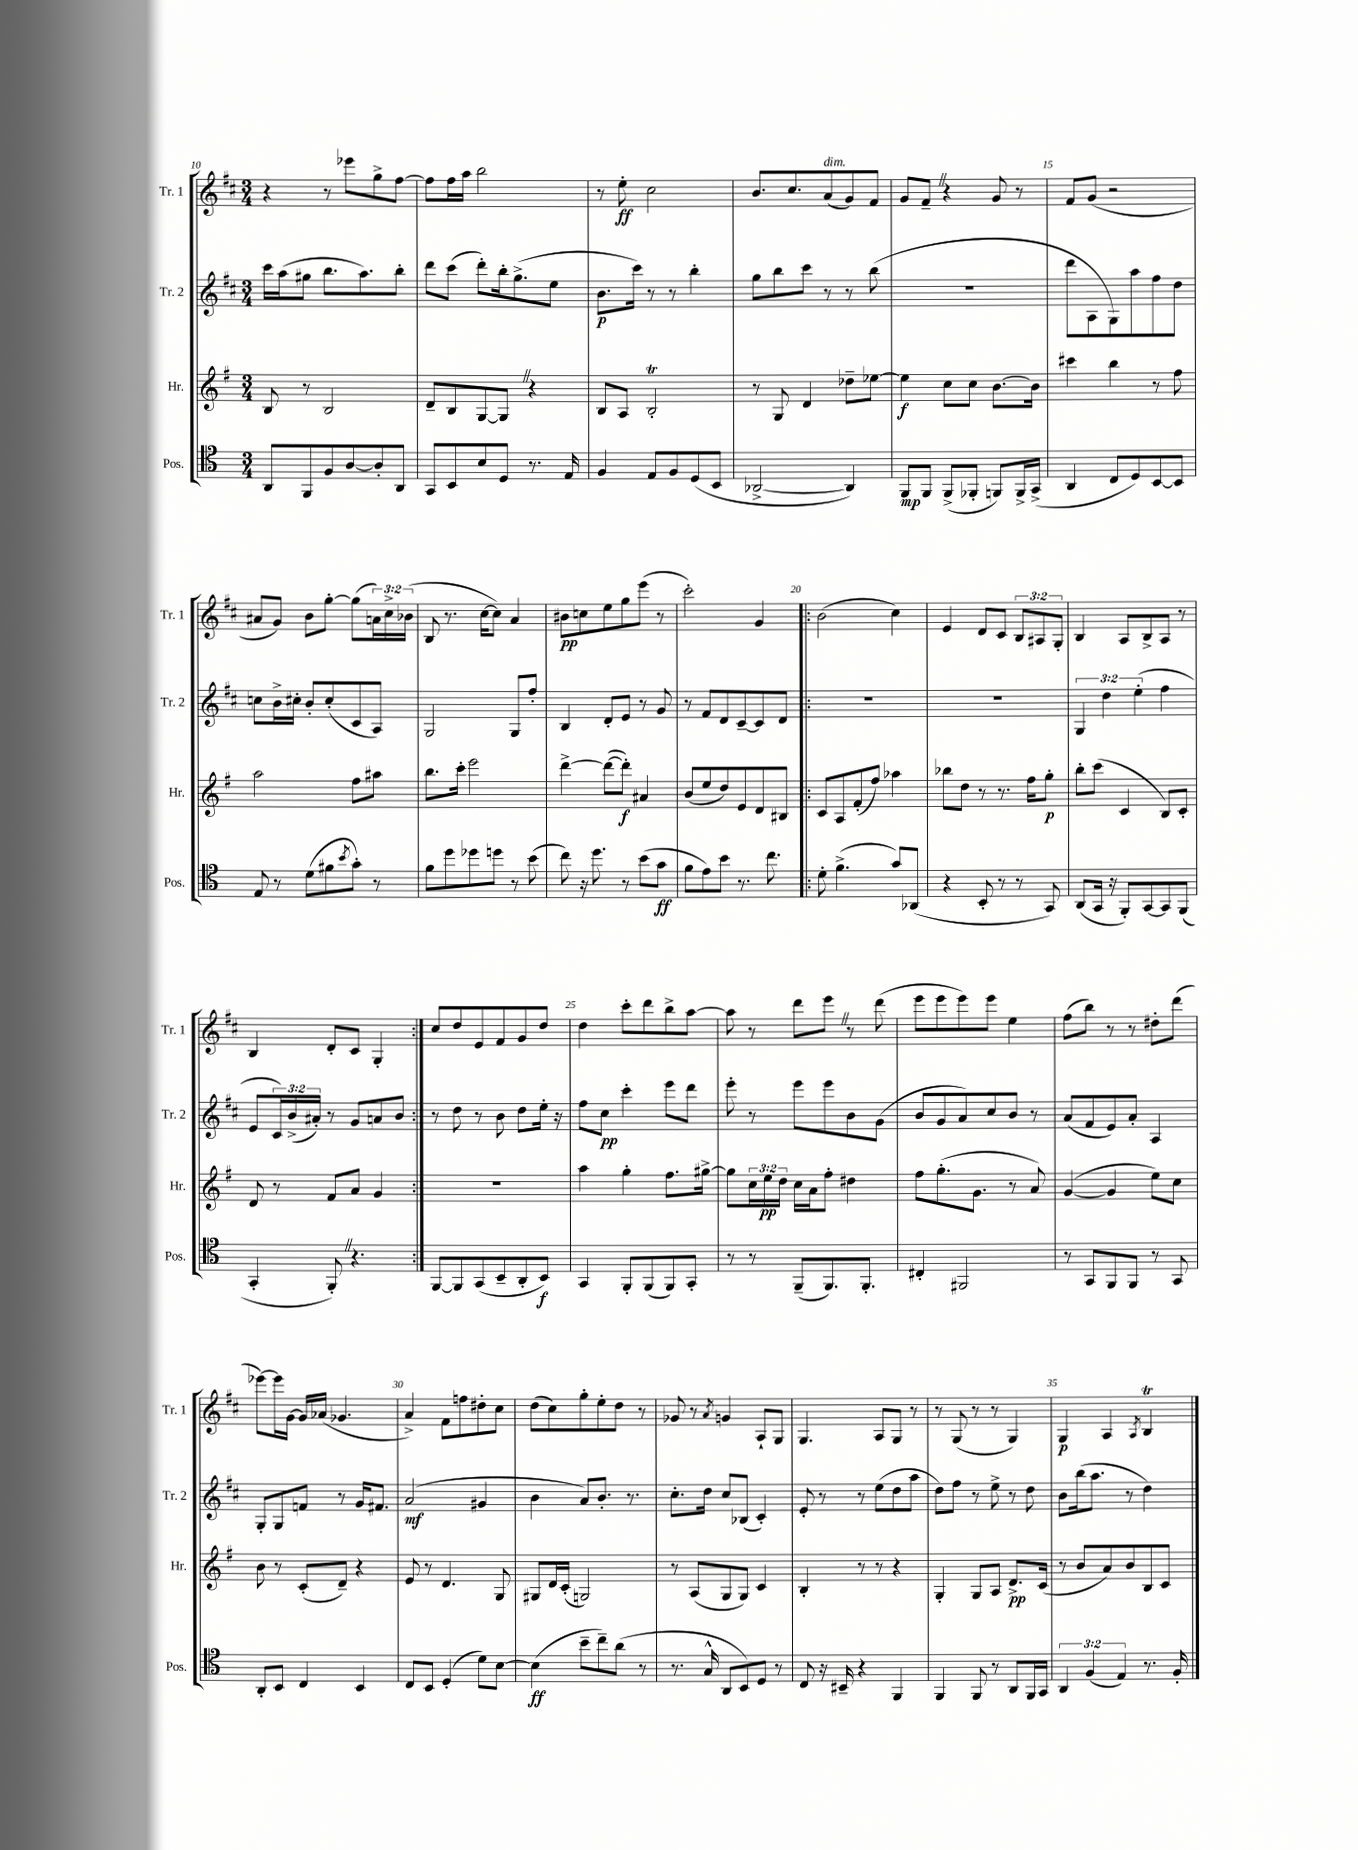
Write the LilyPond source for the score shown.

<<
\new StaffGroup <<
\new Staff = "s0" \with { instrumentName = "Tr. 1" shortInstrumentName = "Tr. 1" } {
    \clef treble \key d \major \numericTimeSignature \time 3/4 \override Staff.TupletNumber.text = #tuplet-number::calc-fraction-text
    r4 r8 ees'''8 g''8-> fis''8~ |
    fis''8 fis''16 a''16 b''2 |
    r8 e''8-.\ff cis''2 |
    b'8. cis''8. a'8^\markup { \italic "dim." }( g'8) fis'8 |
    g'8 fis'8-- \once \override BreathingSign.text = \markup { \musicglyph "scripts.caesura.straight" } \breathe r4 g'8 r8 |
    fis'8 g'8( r2 |
    ais'8 g'8) b'8 g''8~-. g''8( \tuplet 3/2 { a'16) cis''16-> bes'16( } |
    b8 r8. cis''16~ cis''8) a'4 |
    bis'8\pp c''8 e''8 g''8 e'''8( r8 |
    cis'''2-.) g'4 |
    \repeat volta 2 { b'2( cis''4) |
    e'4 d'8 cis'8 \tuplet 3/2 { b8 ais8 g8-. } |
    b4 a8 b8-> a8 r8 |
    b4 d'8-. cis'8 g4-. | }
    cis''8 d''8 e'8 fis'8 g'8 d''8 |
    d''4 cis'''8-. d'''8 b''8-> a''8~ |
    a''8 r8 d'''8 e'''8 \once \override BreathingSign.text = \markup { \musicglyph "scripts.caesura.straight" } \breathe r8 d'''8( |
    e'''8 e'''8 e'''8) e'''8 e''4 |
    fis''8( b''8) r8 r8 dis''8-. d'''8( |
    ees'''8~) ees'''16 g'16~ g'16 aes'16( ges'4. |
    a'4->) fis'8 f''8 dis''8-. cis''8 |
    d''8( cis''8) g''8-. e''8-. d''8 r8 |
    ges'8 r8 \acciaccatura { a'8 } g'4 a8-! g8 |
    g4. a8 g8 r8 |
    r8 g8( r8 r8 g4) |
    g4\p a4 \acciaccatura { a8 } b4\trill \bar "|." |
}
\new Staff = "s1" \with { instrumentName = "Tr. 2" shortInstrumentName = "Tr. 2" } {
    \clef treble \key d \major \numericTimeSignature \time 3/4 \override Staff.TupletNumber.text = #tuplet-number::calc-fraction-text
    cis'''16 a''16( gis''8 b''8. a''8.) b''8-. |
    d'''8 cis'''8( d'''8-.) b''16-. g''8.->( e''8 |
    b'8.\p cis'''16) r8 r8 b''4-. |
    g''8 b''8 cis'''8 r8 r8 b''8( |
    R2. |
    d'''8 a8 g8) a''8 fis''8 d''8 |
    c''8 b'16-> cis''16-. b'8-. cis''8-.( cis'8 a8) |
    g2 g8 fis''8-. |
    b4 d'8-. e'8 r8 g'8 |
    r8 fis'8 d'8 cis'8~-- cis'8 d'8 |
    \repeat volta 2 { R2. |
    R2. |
    \tuplet 3/2 { g4 d''4 e''4-.( } fis''4 |
    e'8 \tuplet 3/2 { cis'16) b'16->( ais'16-.) } r8 g'8 a'8 b'8 | }
    r8 d''8 r8 b'8 d''8 e''16-. r16 |
    fis''8 cis''8\pp cis'''4-. e'''8 d'''8 |
    e'''8-. r8 e'''8 e'''8 b'8 g'8( |
    b'8 g'8 a'8) cis''8 b'8 r8 |
    a'8( fis'8 e'8) a'8-. a4 |
    g8-. g8 f'8 r8 g'16 fis'8. |
    a'2\mf( gis'4 |
    b'4 a'8) b'8.-. r8. |
    cis''8.-. d''16 cis''8 bes8( cis'4-.) |
    e'8-. r8 r8 e''8( d''8 a''8 |
    d''8) fis''8 r8 e''8-> r8 d''8 |
    b'8 b''16( a''8. r8 d''4) \bar "|." |
}
\new Staff = "s2" \with { instrumentName = "Hr." shortInstrumentName = "Hr." } {
    \clef treble \key g \major \numericTimeSignature \time 3/4 \override Staff.TupletNumber.text = #tuplet-number::calc-fraction-text
    b8 r8 b2 |
    d'8-- b8 g8~ g8 \once \override BreathingSign.text = \markup { \musicglyph "scripts.caesura.straight" } \breathe r4 |
    b8 a8 b2-.\trill |
    r8 g8 d'4 des''8-- ees''8~ |
    ees''4\f c''8 c''8 b'8.~ b'16 |
    cis'''4 b''4 r8 fis''8 |
    a''2 fis''8 ais''8 |
    b''8. c'''16-. e'''2 |
    d'''4~-> d'''8~( d'''8-.\f) ais'4 |
    b'8( e''8 d''8) e'8 d'8 bis8 |
    \repeat volta 2 { c'8 a8 fis'8-.( fis''8) aes''4 |
    bes''8 d''8 r8 r8. fis''16 g''8-.\p |
    b''8-. c'''8( c'4 b8) c'8-. |
    d'8 r8 fis'8 a'8 g'4 | }
    R2. |
    a''4 g''4-. fis''8. gis''16~-> |
    gis''8 \tuplet 3/2 { c''16 e''16\pp d''16 } c''16 a'16 fis''8-. dis''4 |
    fis''8 g''8.-.( g'8. r8 a'8) |
    g'4~( g'4 e''8) c''8 |
    b'8 r8 c'8-.( d'8--) r4 |
    e'8 r8 d'4. g8 |
    gis8 d'16 c'16-.( g2) |
    r8 a8( g8 g8) c'4 |
    b4-. r8 r8 r4 |
    g4-. g8 a8 d'8.->\pp c'16( |
    r8 b'8 a'8) b'8 b8 c'8 \bar "|." |
}
\new Staff = "s3" \with { instrumentName = "Pos." shortInstrumentName = "Pos." } {
    \clef tenor \key c \major \numericTimeSignature \time 3/4 \override Staff.TupletNumber.text = #tuplet-number::calc-fraction-text
    a,8 f,8 f8 a8~ a8-. a,8 |
    g,8 b,8 b8 d8 r8. e16 |
    f4 e8 f8 d8( b,8 |
    aes,2~-> aes,4) |
    f,8\mp f,8 f,8->( fes,8-. f,8) f,16-> g,16->( |
    a,4 c8 d8) b,8~ b,8 |
    e8 r8 d'8( fis'8 \acciaccatura { b'8 } g'8-.) r8 |
    f'8 d''8 des''8 d''8 r8 b'8( |
    c''8) r16 d''8. r8 b'8( g'8\ff |
    f'8 e'8) b'8 r8. c''8. |
    \repeat volta 2 { d'8-. f'4.->( g'8) aes,8( |
    r4 b,8-. r8 r8 g,8) |
    a,8( g,16 r16 f,8-.) g,8~ g,8 f,8( |
    g,4-. f,8-.) \once \override BreathingSign.text = \markup { \musicglyph "scripts.caesura.straight" } \breathe r4. | }
    f,8~ f,8 g,8( b,8-- a,8-. b,8\f) |
    g,4 f,8-. f,8( f,8) g,8-. |
    r8 r8 f,8--( f,8.) f,8.-. |
    cis4-. fis,2 |
    r8 g,8 f,8 f,8 r8 g,8 |
    a,8-. b,8 c4 b,4 |
    c8 b,8 d4-.( d'8) b8~ |
    b4\ff( b'8-- c''8--) a'8( r8 |
    r8. g16-^ a,8 b,8) d8 r8 |
    c8 r16 bis,16-- r4 f,4 |
    f,4 f,8 r8 a,8 f,16 g,16 |
    \tuplet 3/2 { a,4 f4( e4) } r8. f16-. \bar "|." |
}
>>
>>
\layout { \context { \Score currentBarNumber = #10 \override BarNumber.break-visibility = ##(#f #t #t) barNumberVisibility = #(every-nth-bar-number-visible 5) } }
